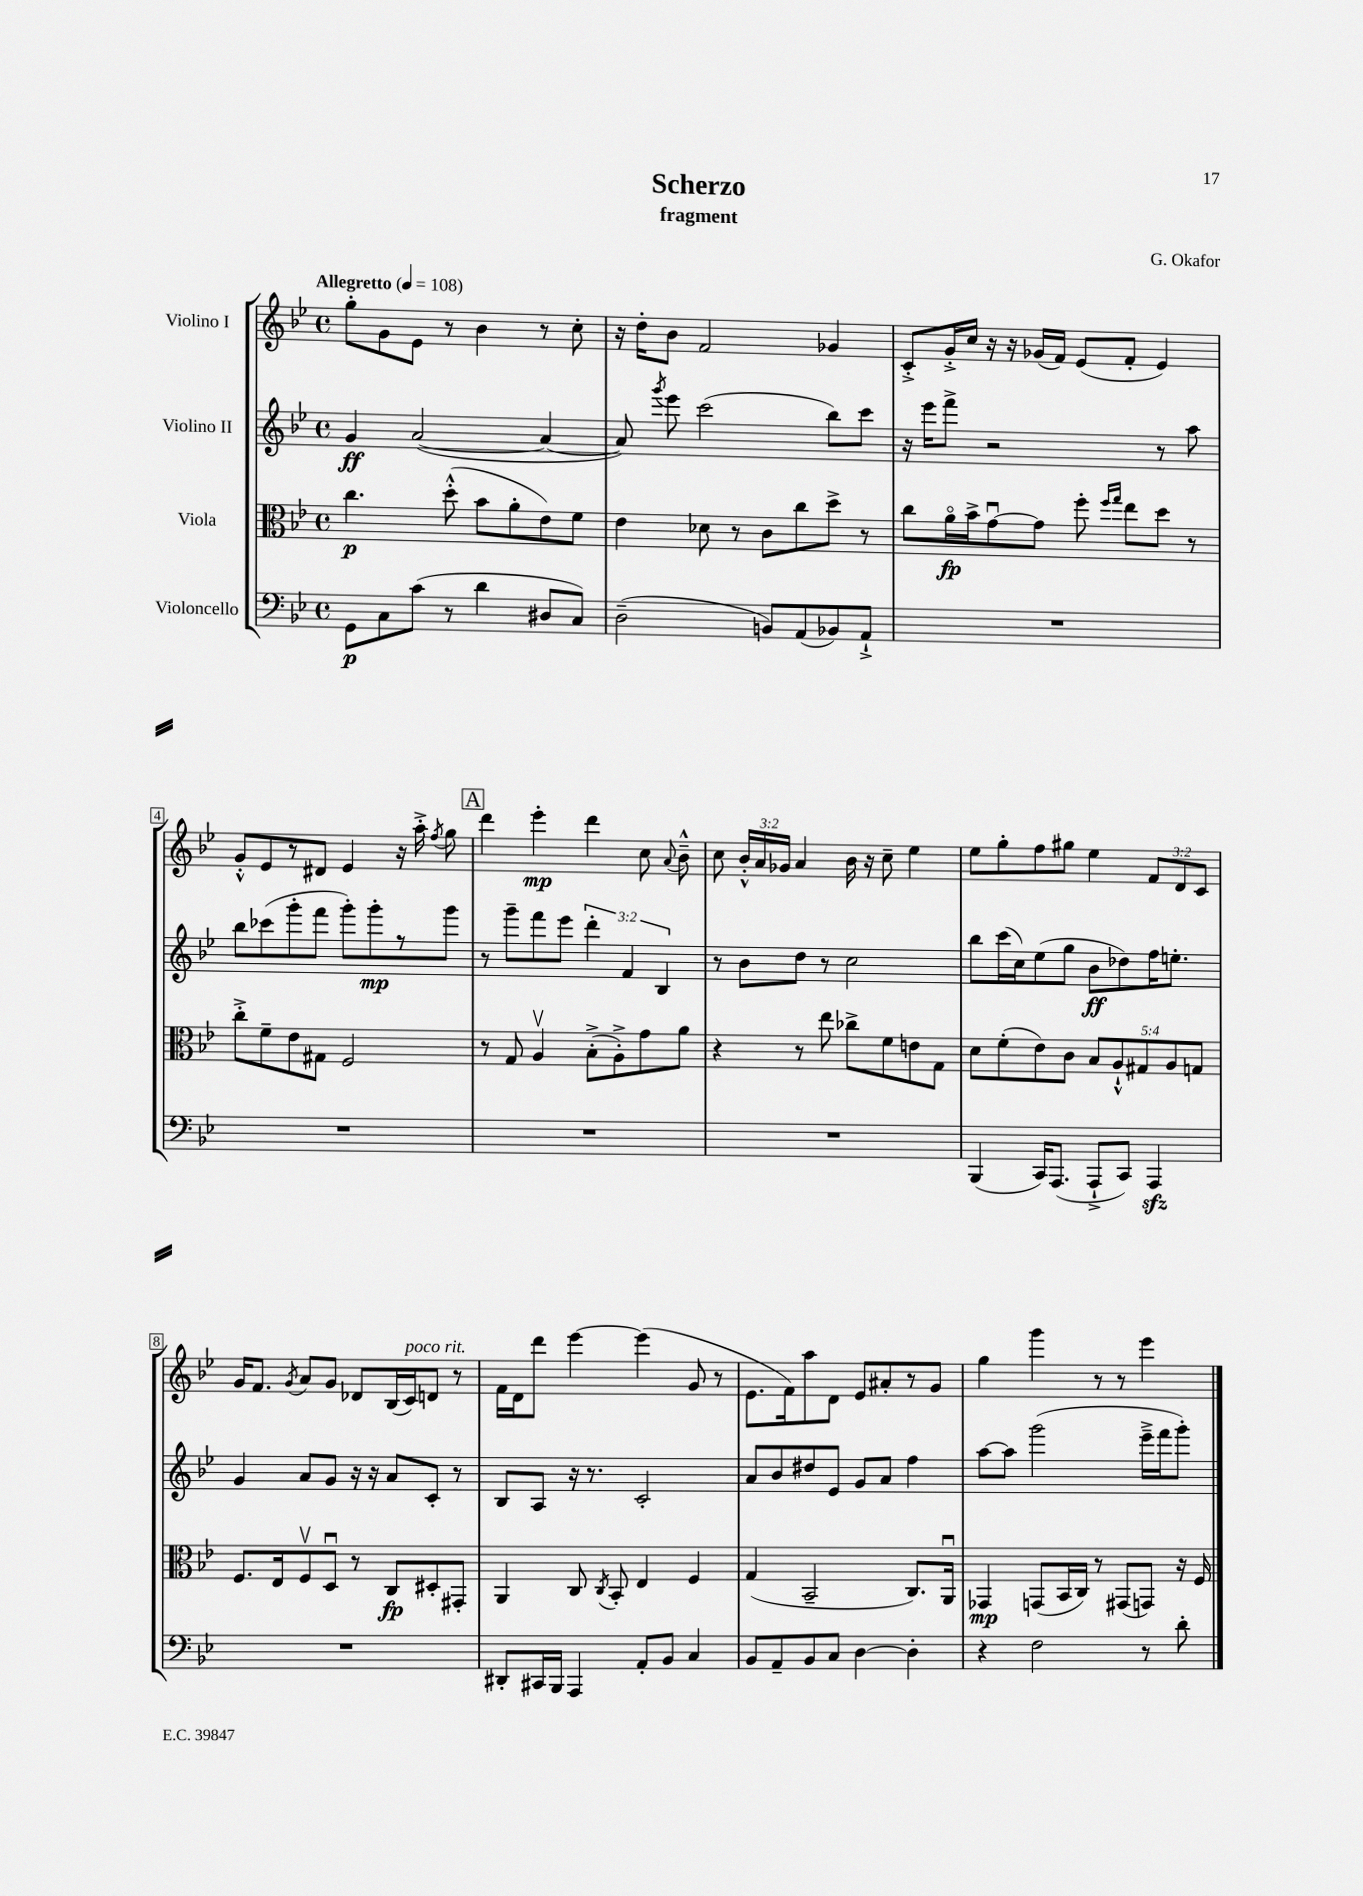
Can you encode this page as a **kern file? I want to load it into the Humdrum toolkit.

**kern	**dynam	**kern	**dynam	**kern	**dynam	**kern	**dynam
*part4	*part4	*part3	*part3	*part2	*part2	*part1	*part1
*staff4	*staff4	*staff3	*staff3	*staff2	*staff2	*staff1	*staff1
*I"Violoncello	*	*I"Viola	*	*I"Violino II	*	*I"Violino I	*
*clefF4	*	*clefC3	*	*clefG2	*	*clefG2	*
*k[b-e-]	*	*k[b-e-]	*	*k[b-e-]	*	*k[b-e-]	*
*M4/4	*	*M4/4	*	*M4/4	*	*M4/4	*
*met(c)	*	*met(c)	*	*met(c)	*	*met(c)	*
*MM108	*	*MM108	*	*MM108	*	*MM108	*
=1	=1	=1	=1	=1	=1	=1	=1
!	!	!	!	!	!	!LO:TX:a:B:t=Allegretto	!
8GG\L	p	4.cc\	p	4g/	ff	8gg'\L	.
8C\	.	.	.	.	.	8g\	.
(8c\J	.	.	.	([2a/	.	8e-\J	.
8r	.	(8dd'^^\	.	.	.	8r	.
4d\	.	8b-\L	.	.	.	4b-\	.
.	.	8a'\	.	.	.	.	.
8D#X/L	.	8e-\)	.	4a/_	.	8r	.
8C/J)	.	8f\J	.	.	.	8cc'\	.
=2	=2	=2	=2	=2	=2	=2	=2
(2D~\	.	4e-\	.	8a/])	.	16r	.
.	.	.	.	.	.	16dd'\KL	.
.	.	.	.	8qggg/	.	.	.
.	.	.	.	8eee-\	.	8b-\J	.
.	.	8d-X\	.	(2ccc\	.	2f/	.
.	.	8r	.	.	.	.	.
8BBn/L)	.	8c\L	.	.	.	.	.
(8AA/	.	8cc\	.	.	.	.	.
8BB-X/)	.	8dd^\J	.	8bb-\L)	.	4g-X/	.
8AA`^/J	.	8r	.	8ccc\J	.	.	.
=3	=3	=3	=3	=3	=3	=3	=3
1r	.	8cc\L	.	16r	.	8c'^/L	.
.	.	.	.	16eee-\KL	.	.	.
.	.	16a\L	fp	8fff^\J	.	16g'^/L	.
.	.	16b-^\J	.	.	.	16cc/JJ	.
.	.	[8gu\	.	2r	.	16r	.
.	.	.	.	.	.	16r	.
.	.	8g\J]	.	.	.	(16g-X/LL	.
.	.	.	.	.	.	16f/JJ)	.
.	.	8ff'\	.	.	.	(8e-/L	.
.	.	16qqff/LL	.	.	.	.	.
.	.	16qqgg/JJ	.	.	.	.	.
.	.	8ee-\L	.	.	.	8f'/J	.
.	.	8dd\J	.	8r	.	4e-/)	.
.	.	8r	.	8aa\	.	.	.
!!LO:LB:g=z
=4	=4	=4	=4	=4	=4	=4	=4
1r	.	8cc'^\L	.	8bb-\L	.	8g'^^/L	.
.	.	8f~\	.	(8ccc-X\	.	8e-/	.
.	.	8e-\	.	8ggg'\	.	8r	.
.	.	8G#X\J	.	8fff\J	.	8d#X/J	.
.	.	2F/	.	8ggg'\L)	.	4e-/	.
.	.	.	.	8ggg'\	mp	.	.
.	.	.	.	8r	.	16r	.
.	.	.	.	.	.	16aa'^\	.
.	.	.	.	.	.	8qff/	.
.	.	.	.	8ggg\J	.	8gg\	.
!!LO:REH:place=s1:t=A
=5	=5	=5	=5	=5	=5	=5	=5
1r	.	8r	.	8r	.	4ddd\	.
.	.	8G/	.	8ggg~\L	.	.	.
.	.	4Av/	.	8fff\	.	4eee-'\	mp
.	.	.	.	8eee-\J	.	.	.
.	.	(8B-'^\L	.	6ddd'\	.	4ddd\	.
.	.	8A'^\)	.	.	.	.	.
.	.	.	.	6f/	.	.	.
.	.	8g\	.	.	.	8cc\	.
.	.	.	.	6B-/	.	.	.
.	.	.	.	.	.	8qqa/	.
.	.	8a\J	.	.	.	8b-~^^\	.
=6	=6	=6	=6	=6	=6	=6	=6
1r	.	4r	.	8r	.	8cc\	.
.	.	.	.	8b-\L	.	24b-'^^/LL	.
.	.	.	.	.	.	24a/	.
.	.	.	.	.	.	24g-X/JJ	.
.	.	8r	.	8dd\J	.	4a/	.
.	.	8ee-\	.	8r	.	.	.
.	.	8cc-X^\L	.	2cc\	.	16b-\	.
.	.	.	.	.	.	16r	.
.	.	8f\	.	.	.	8cc~\	.
.	.	8en\	.	.	.	4ee-\	.
.	.	8G\J	.	.	.	.	.
=7	=7	=7	=7	=7	=7	=7	=7
(4BBB-/	.	8d\L	.	8bb-\L	.	8ee-\L	.
.	.	(8f'\	.	(16ccc\L	.	8gg'\	.
.	.	.	.	16cc\J)	.	.	.
16CC/KL)	.	8e-\)	.	(8ee-\	.	8ff\	.
(8.AAA/J	.	.	.	.	.	.	.
.	.	8c\J	.	8gg\J	.	8gg#X\J	.
8AAA`^/L	.	10B-/L	.	8b-\L	ff	4ee-\	.
.	.	10A`^^/	.	.	.	.	.
8CC/J)	.	.	.	8dd-X\)	.	.	.
.	.	10G#X/	.	.	.	.	.
4AAAzz/	.	.	.	16ff\K	.	12f/L	.
.	.	10A/	.	.	.	.	.
.	.	.	.	8.een'\J	.	.	.
.	.	.	.	.	.	12d/	.
.	.	10Gn/J	.	.	.	.	.
.	.	.	.	.	.	12c/J	.
!!LO:LB:g=z
=8	=8	=8	=8	=8	=8	=8	=8
1r	.	8.F/L	.	4g/	.	16g/KL	.
.	.	.	.	.	.	8.f/J	.
.	.	16E-/k	.	.	.	.	.
.	.	.	.	.	.	8qg/	.
.	.	8Fv/	.	8a/L	.	8a/L	.
.	.	8Du/J	.	8g/J	.	8g/J	.
.	.	8r	.	16r	.	8d-X/L	.
.	.	.	.	16r	.	.	.
.	.	8C/L	fp	8a/L	.	(16B-/L	.
!	!	!	!	!	!	!LO:TX:a:i:t=poco rit.	!
.	.	.	.	.	.	16c/J)	.
.	.	8D#X'/	.	8c'/J	.	8dn/J	.
.	.	8GG#X'/J	.	8r	.	8r	.
=9	=9	=9	=9	=9	=9	=9	=9
8DD#X'/L	.	4AA/	.	8B-/L	.	16f\LL	.
.	.	.	.	.	.	16d\J	.
16CC#X/L	.	.	.	8A/J	.	8ddd\J	.
16BBB-/JJ	.	.	.	.	.	.	.
4AAA/	.	8C/	.	16r	.	[4eee-\	.
.	.	.	.	8.r	.	.	.
.	.	8qC/	.	.	.	.	.
.	.	8BB-'/	.	.	.	.	.
8AA'/L	.	4E-/	.	2c'/	.	(4eee-\]	.
8BB-/J	.	.	.	.	.	.	.
4C/	.	4F/	.	.	.	8g/	.
.	.	.	.	.	.	8r	.
=10	=10	=10	=10	=10	=10	=10	=10
8BB-/L	.	(4G/	.	8a/L	.	8.e-\L	.
8AA~/	.	.	.	8b-/	.	.	.
.	.	.	.	.	.	16f\k)	.
8BB-/	.	2BB-~/	.	8dd#X/	.	8aa\	.
8C/J	.	.	.	8e-/J	.	8d\J	.
[4D\	.	.	.	8g/L	.	8e-/L	.
.	.	.	.	8a/J	.	8a#X'/	.
4D'\]	.	8.C/L)	.	4ff\	.	8r	.
.	.	.	.	.	.	8g/J	.
.	.	16AAu/Jk	.	.	.	.	.
=11	=11	=11	=11	=11	=11	=11	=11
4r	.	4GG-X/	mp	[8aa\L	.	4gg\	.
.	.	.	.	8aa\J]	.	.	.
2F\	.	(8GGn/L	.	(2ggg\	.	4ggg\	.
.	.	16BB-/L	.	.	.	.	.
.	.	16C/JJ)	.	.	.	.	.
.	.	8r	.	.	.	8r	.
.	.	(8GG#X/L	.	.	.	8r	.
8r	.	8GGn/J)	.	16eee-~^\LL	.	4eee-\	.
.	.	.	.	16fff\J	.	.	.
8d'\	.	16r	.	8ggg'\J)	.	.	.
.	.	16F/	.	.	.	.	.
==	==	==	==	==	==	==	==
*-	*-	*-	*-	*-	*-	*-	*-
